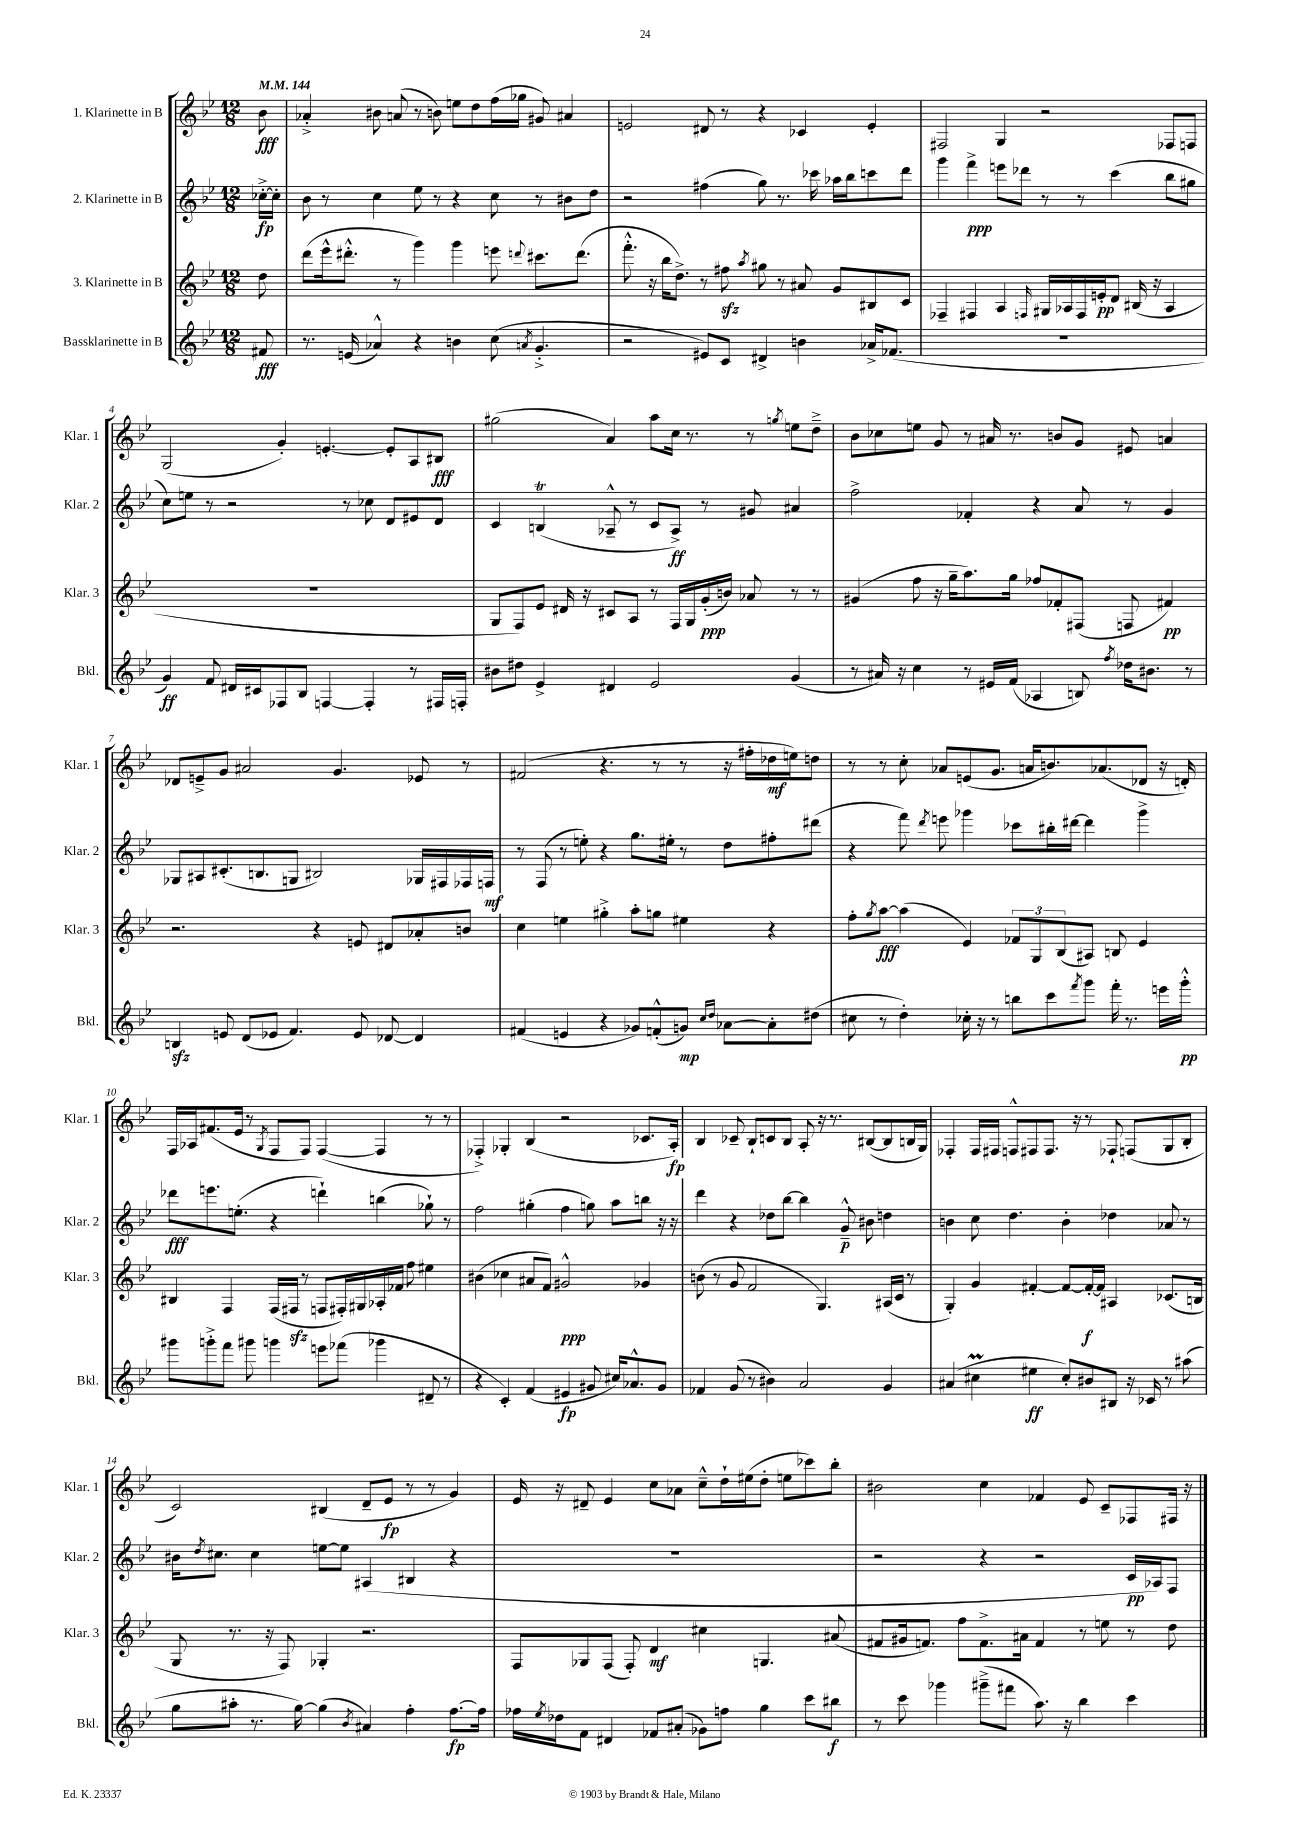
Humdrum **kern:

**kern	**kern	**kern	**kern
*staff4	*staff3	*staff2	*staff1
*clefG2	*clefG2	*clefG2	*clefG2
*k[b-e-]	*k[b-e-]	*k[b-e-]	*k[b-e-]
*M12/8	*M12/8	*M12/8	*M12/8
*MM144	*MM144	*MM144	*MM144
8f#	8dd	[16cc-'^	8b-
.	.	16cc-']	.
=	=	=	=
8.r	(8ddd	8b-	4a-'^
.	16eee-^^	8r	.
(16e	8.ddd#'^^	.	.
4a-^^)	.	4cc	8b#
.	8r	.	(8a
4r	4ggg)	8ee-	8r
.	.	8r	8b)
4b	4ggg	4r	8ee
.	.	.	8dd
(8cc	8eee	8cc	(16ff
.	.	.	16gg-
8qa	8qqddd	.	.
4.g'^	8.ccc#	8r	8g#)
.	.	8b#	4a#
.	(8.ddd	.	.
.	.	8dd	.
=	=	=	=
2r	8.fff'^^	2r	2e
.	16r	.	.
.	16bb-	.	.
.	8.dd^)	.	.
8e#)	8r	(4ff#	8d#
8c	8ff#	.	8r
.	8qaa	.	.
4d#^	8gg#	8gg)	4r
.	8r	8.r	.
4b	8a#	.	4c-
.	.	16ccc-	.
.	8g	16aa-	.
.	.	16bb-	.
16a-^	8B#	8ccc	4e'
(8.f-	.	.	.
.	8c	8ddd	.
=	=	=	=
1.r	4F-~	4ggg	2F#
.	4F#	4fff^	.
.	4A	8eee	4G
.	.	8ddd-	.
.	16qqF	.	.
.	16G#	8r	2r
.	16A-	.	.
.	16F	8r	.
.	16e'	.	.
.	8d	(4ccc	.
.	(16B#	.	.
.	16r	.	.
.	4A-	8bb-	8F-
.	.	8gg#	8F
=	=	=	=
4g)	1.r	8cc)	(2G
.	.	8ee	.
8f	.	8r	.
16d#	.	2r	.
16c#	.	.	.
8F-	.	.	4g')
8B-	.	.	.
[4F	.	.	[4.e'
.	.	8r	.
4F']	.	8cc-	.
.	.	8d	8e']
8r	.	8e#	8A
16F#	.	8d	8B#
16F'	.	.	.
=	=	=	=
8b#	8G	4c	(2gg#
8dd#	8F)	.	.
4e-^	8e-	(4B	.
.	16d#	.	.
.	16r	.	.
4d#	8c#	8A-~^^	4a)
.	8A	8r	.
2e-	8r	8c	8aa
.	16F	8A-^)	16cc
.	16G	.	8.r
.	(16g'	8r	.
.	16b)	.	.
.	8a-	8g#	8r
.	.	.	8qgg
(4g	8r	4a#	8ee
.	8r	.	8dd~^
=	=	=	=
8r	(4g#	2ff^	8b-
16a#)	.	.	8cc-
16r	.	.	.
4cc	8ff	.	8ee
.	16r	.	8g
.	16gg~	.	.
8r	8.aa)	4f-'	8r
16e#	.	.	16a#
(16f	16gg	.	8.r
4A-	8ff-	4r	.
.	8f-'	.	8b
8B)	(8F#	8a	8g
8qff	.	.	.
16dd-	8F	8r	8e#
8.b#	.	.	.
.	4f#)	4g	4a
8r	.	.	.
=	=	=	=
4B	2.r	8G-	8d-
.	.	8A#	8e~^
8e	.	(8.c#'	8g
(8d	.	.	2a#
.	.	8.B	.
8e-	.	.	.
4.f)	.	8G	.
.	4r	2B#)	.
.	.	.	4.g
8e-	8e	.	.
[8d-	8d#	.	.
4d-]	8a-'	16G-	8e-
.	.	16F#	.
.	8b	16F-	8r
.	.	16F	.
=	=	=	=
(4f#	4cc	8r	(2f#
.	.	(8F	.
4e	4ee	8r	.
.	.	8ee')	.
4r	4gg#'^	4r	4.r
8g-)	8aa'	8.gg	.
(8f'^^	8gg	.	8r
.	.	16ee#'	.
8g)	4ee#	8r	8r
16qqcc	.	.	.
16qqdd	.	.	.
[8a-	.	8dd	16r
.	.	.	16ff#'
8a-']	4r	8ff#'	16dd-
.	.	.	16ee)
(8dd#	.	(8ddd#	8dd
=	=	=	=
8cc#	8ff'	4r	8r
.	8qgg	.	.
8r	[8aa	.	8r
4dd')	(4aa]	8fff)	8cc'
.	.	8qddd	.
.	.	8eee	8a-
16cc-'	4e-)	4ggg-	(8e
16r	.	.	.
8r	.	.	8.g
8bb	12f-	8ccc-	.
.	.	.	16a
.	12G	.	.
8ccc	.	16bb#'	8.b)
.	(12B-	.	.
.	.	[16ddd#	.
8qfff	.	.	.
8ggg	8A#)	4ddd#]	.
.	.	.	(8.a-
16fff'	8B	.	.
8.r	.	.	.
.	4e-	4ggg-^	8d-
16eee	.	.	16r
16ggg'^^	.	.	16d')
=	=	=	=
8ggg#	4B#	8ddd-	16F
.	.	.	16A-
8ggg'^	.	8.eee	(8.f#
8fff	4F	.	.
.	.	(8.ee'	16e-
8ggg#	.	.	8r
.	.	.	8qG
4ggg	(16F	4r	8F
.	16F#	.	.
.	8r	.	8F)
8eee	8F	4ddd`)	([4F
(8fff-	16F#')	.	.
.	16G#	.	.
4ggg-	16A-'	(4bb	4F]
.	16f-	.	.
.	8ff	.	.
8d#~	4ee#	8gg-`)	8r
8r	.	8r	8r
=	=	=	=
4r	(4b#	2ff	4F-'^)
4c')	4cc-	.	4G-'
(4f	8a#	(4gg#'	(4B-
.	8f)	.	.
4e#	2g#^^	4ff	2r
8g#	.	8gg)	.
16cc#)	.	8aa	.
8.a-^^	.	.	.
.	4g-	8bb	8.c-
8g#	.	16r	.
.	.	16r	16A')
=	=	=	=
4f-	(8b	4ddd	4B-
.	8r	.	.
(8g	8g	4r	8c-~
8r	2f	.	8B-`
4b#)	.	8dd-	8c
.	.	[8bb-	8B-
2a	.	4bb-]	8A'
.	4.G)	.	16r
.	.	.	8.r
.	.	8g~^^	.
.	.	8b#	([8B#
4g	(16A#	4dd	8B#]
.	16c	.	.
.	8r	.	16B
.	.	.	16G)
=	=	=	=
(4a#	4G')	4b	4F-'
4cc#	4g	8cc	16F-
.	.	.	16F#
.	.	4.dd	8F^^
4ee#	[4f#'	.	8F#
.	.	.	8.F#
8cc#')	8f#_	4b'	.
.	.	.	16r
8b#	16f#'_	.	8r
.	16f#]	.	.
8B#	4A#	4dd-	8F-`
16r	.	.	(8F
16c-	.	.	.
8r	(8.c-	8a-	8G
(8aa#	.	8r	8B-'
.	16B	.	.
=	=	=	=
8gg	8G	16b#	2c)
.	.	8qdd	.
.	.	8.cc#	.
8aa#'	8.r	.	.
8.r	.	4cc#	.
.	16r	.	.
.	8F)	.	.
[16gg)	.	.	.
(4gg]	4G-'	[8ee	(4B#
.	.	8ee]	.
8qb-	.	.	.
4a#)	2.r	(4A#	8d~
.	.	.	8e-
4ff'	.	4B#	8r
.	.	.	8r
[8.ff	.	4r	4g)
16ff]	.	.	.
=	=	=	=
16ff-	8F	1.r	16e-
8qee-	.	.	.
16dd-	.	.	16r
8f	8G-	.	8d#~
4d#	(8F	.	4e-
.	8F')	.	.
8f-	4d	.	8cc
(8a#'	.	.	8a-
8g-)	4cc#	.	8cc~^^
8ff	.	.	16dd`
.	.	.	(16ee#
4gg	4.G	.	8dd'
.	.	.	8ee
8ccc	.	.	8ccc-)
8bb#	(8a#	.	8bb-'
=	=	=	=
8r	8f#	2r	2b#
8ccc	16g#	.	.
.	8.f)	.	.
4ggg-	.	.	.
.	8ff	.	.
(8ggg#~^	8.f^	4r	4cc
8fff#	.	.	.
.	16a#	.	.
8.aa)	4f	2r	4f-
16r	.	.	.
4bb-	8r	.	8e-
.	8ee	.	8c~
4ccc	8r	16c	8F-
.	.	16A-)	.
.	8dd	8F	16F#
.	.	.	16r
==	==	==	==
*-	*-	*-	*-
